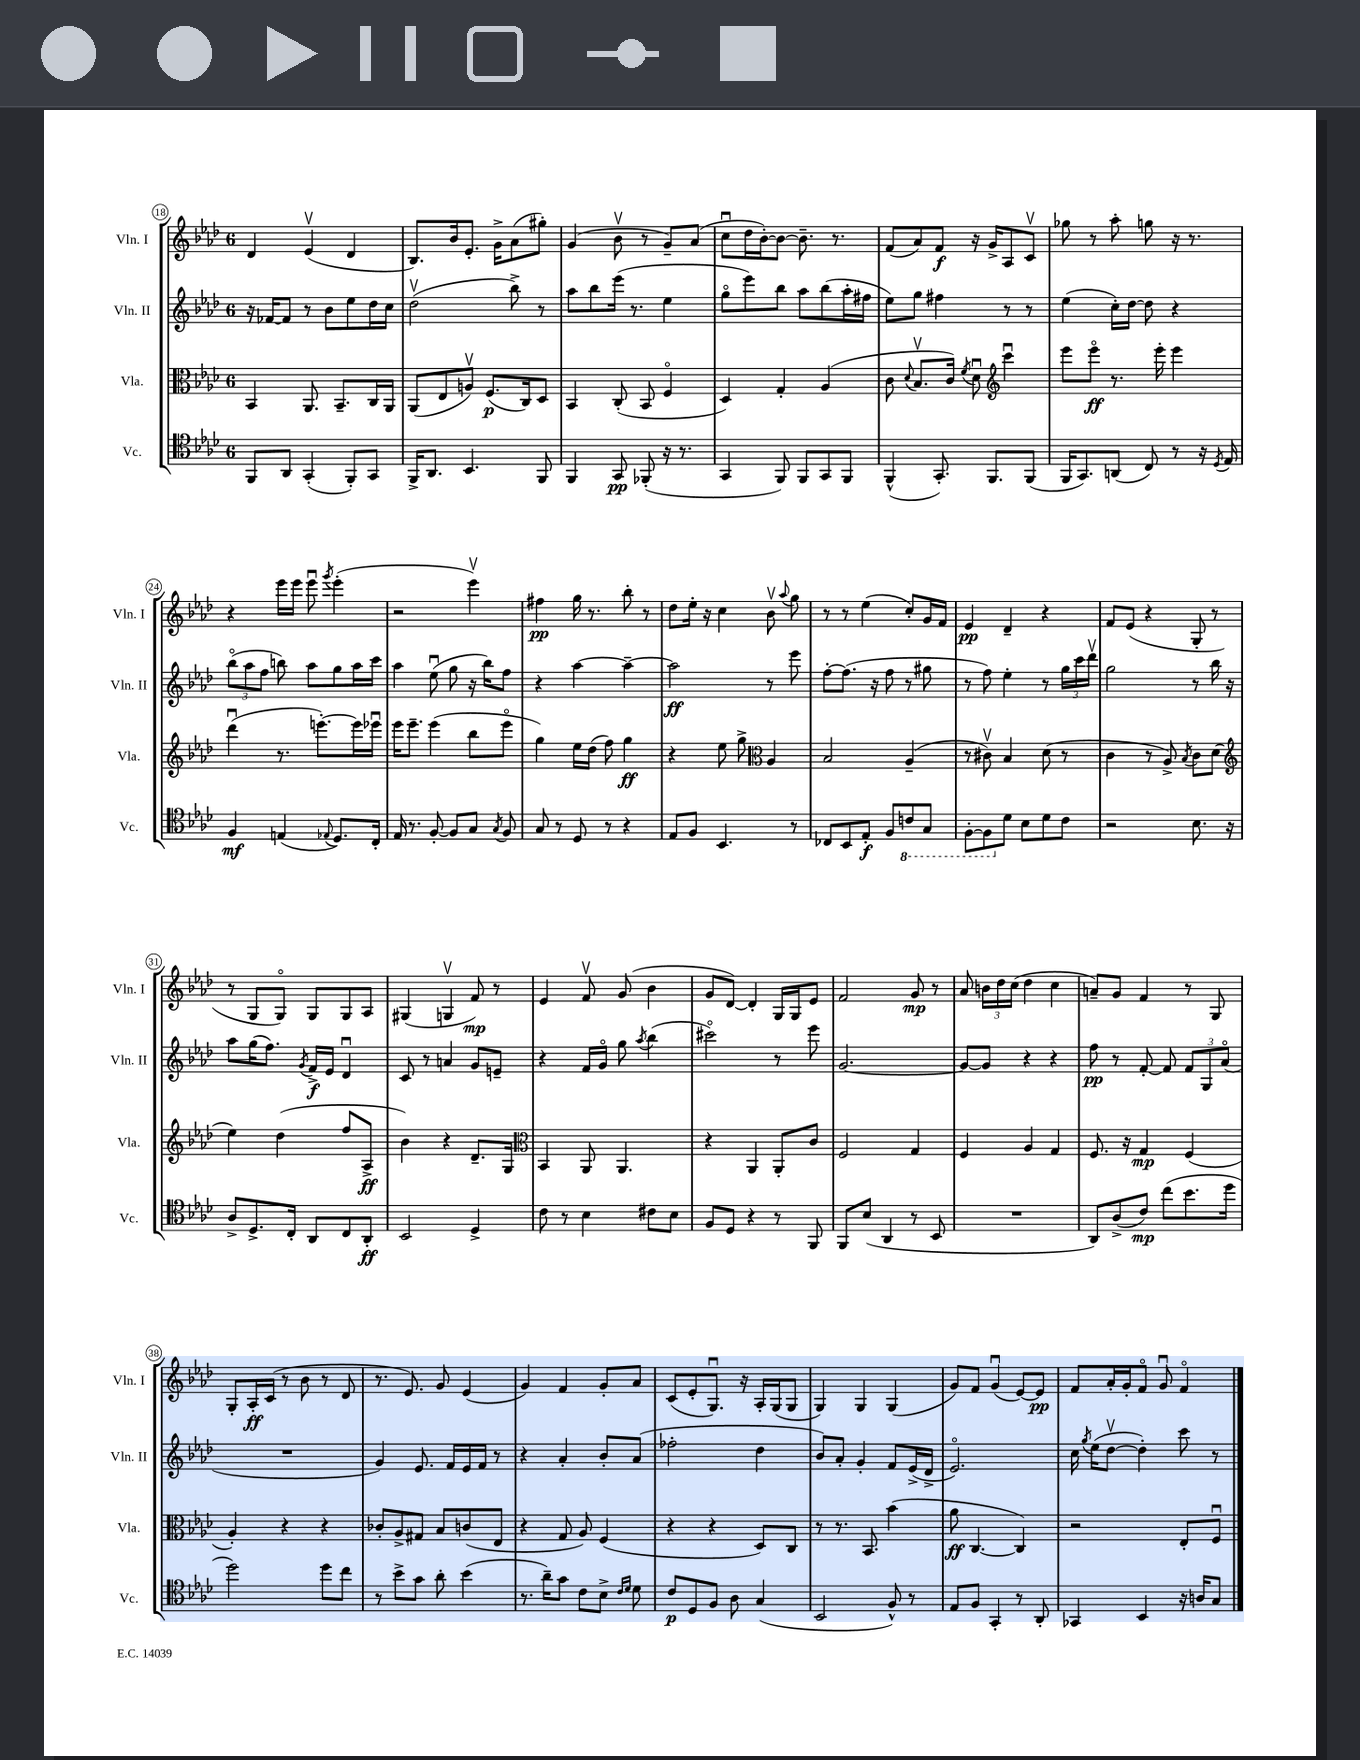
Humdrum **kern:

**kern	**kern	**kern	**kern
*staff4	*staff3	*staff2	*staff1
*clefC4	*clefC3	*clefG2	*clefG2
*k[b-e-a-d-]	*k[b-e-a-d-]	*k[b-e-a-d-]	*k[b-e-a-d-]
*M6/8	*M6/8	*M6/8	*M6/8
8FF/L	4BB-/	16r	4d-/
.	.	[16f-/LK	.
8AA-/J	.	8f-/]J	.
(4GG'/	8.AA-/	8r	(4e-v/
.	.	8b-\L	.
.	8.BB-~/L	.	.
8FF'/L)	.	8ee-\	4d-/
8GG/J	16C/L	16dd-\L	.
.	16AA-/JJ	16cc\JJ	.
=	=	=	=
16FF^/LK	(8AA-/L	(2dd-v\	8.B-/L)
8.AA-/J	.	.	.
.	8E-/	.	.
.	.	.	16b-/k
4.BB-/	8Av/J)	.	8.e-'/J
.	(8.F/L	.	.
.	.	.	16g^\LK
.	.	8bb-^\)	(8a-\
.	16C/k)	.	.
8FF/	8D-/J	8r	8gg#'\J)
=	=	=	=
4FF/	4BB-/	8aa-\L	(4g/
.	.	8bb-\	.
8GG/	(8C'/	(16eee-\Jk	8b-v\
.	.	8.r	.
(8FF-'/	8BB-/	.	8r
16r	4Fo/	4ee-\	8g~/L)
8.r	.	.	.
.	.	.	(8a-/J
=	=	=	=
4GG/	4D-/)	8ggo\L	8ccu\L
.	.	8eee-\)	16dd-\L
.	.	.	[16b-'\J)
8FF/)	4G'/	8bb-\J	8b-\_J
8FF/L	.	8aa-\L	8.b-~\]
8GG/	(4A-/	(8bb-\	.
.	.	.	8.r
8FF/J	.	16aa-'\L	.
.	.	16ff#\JJ	.
=	=	=	=
(4FF^^/	8c\	8ee-\L)	(8f/L
.	8qqd-/	.	.
.	8.B-v/L	8gg\J	8a-/)
8.GG'/)	.	4ff#\	8f/J
.	16c/Jk)	.	.
.	8qf/	.	.
.	8d-u\	.	16r
8.FF/L	.	.	16g^/LK
*	*clefG2	*	*
.	4cccu\	8r	8A-/
(8FF/J	.	8r	8cv/J
=	=	=	=
16FF/LK	8eee-\L	(4ee-\	8gg-\
8.GG/)	.	.	.
.	8eee-o\J	.	8r
(8AA/J	8.r	16cc'\LL)	8aa-'\
.	.	[16dd-\JJ	.
8C/)	.	8dd-\]	8gg\
.	16eee-'\	.	.
8r	4eee-\	4r	16r
.	.	.	8.r
16r	.	.	.
8qD-/	.	.	.
16E-/	.	.	.
=	=	=	=
4F/	(4ddd-u\	(12bb-o\L	4r
.	.	12aa-\	.
.	.	12ff\J	.
(4E/	8.r	8bb\)	16eee-\LL
.	.	.	16eee-\JJ
.	.	8aa-\L	8eee-u\
.	[8.eee'\L)	.	.
8qqE-/	.	.	8qggg/
8.D-/L)	.	8gg\	(4eee-'\
.	16eee\]L	16aa-\L	.
16C'/Jk	16eee-u\JJ	16ccc\JJ	.
=	=	=	=
16E-/	16eee-\LK	4aa-\	2r
8.r	8.eee-~\J	.	.
[8F'/	(4eee-\	(8ee-u\	.
8F/]L	.	8gg\	.
8G/J	8bb-\L	16r	4eee-v\)
.	.	16bb-\LK)	.
8qG/	.	.	.
8F/	8eee-o\J	8ff\J	.
=	=	=	=
8G/	4gg\)	4r	4ff#\
8r	.	.	.
8D-/	16ee-\LL	[4aa-\	16gg\
.	(16dd-\JJ	.	8.r
8r	8ff\)	.	.
4r	4gg\	4aa-~\_	8bb-'\
.	.	.	8r
=	=	=	=
8E-/L	4r	2aa-\]	8dd-\L
8F/J	.	.	16ee-'\Jk
.	.	.	16r
4.BB-/	8ee-\	.	4cc\
.	8gg^\	.	.
*	*clefC3	*	*
.	4A-/	8r	8b-v\
.	.	.	8qqaa-/
8r	.	8eee-\	8gg\
=	=	=	=
8C-/L	2B-/	[8ff'\L	8r
8BB-/	.	(8.ff\]J	8r
8E-'/J	.	.	(4ee-\
.	.	16r	.
8F/L	.	8ff\	.
8C/	(4A-~/	8r	8cc'/L)
8GG/J	.	8gg#\	16g/L
.	.	.	16f/JJ
=	=	=	=
[8FF'\L	8r	8r	4e-/
8FF\]	8c#v\)	8ff\)	.
8d-\J	4B-/	4ee-'\	4d-~/
8B-\L	.	.	.
8d-\	(8d-\	8r	4r
8c\J	8r	24gg\LL	.
.	.	24ccc\	.
.	.	24ddd-v\JJ	.
=	=	=	=
2r	4c\	2gg\	8f/L
.	.	.	(8e-/J
.	8r	.	4r
.	8A-^/)	.	.
.	8qB-/	.	.
8.B-\	8c\L	8r	8G'/
.	(8d-\J	16bb-\	8r
16r	.	16r	.
=	=	=	=
*	*clefG2	*	*
8A-^/L	4ee-\)	8aa-\L	8r
8.D-^/	.	(16gg\K	8G/L
.	.	8.ff\J)	.
.	(4dd-\	.	8Go/J)
16C'/Jk	.	.	.
.	.	8qg/	.
8AA-/L	.	16f^/LL	8G/L
.	.	16e-/JJ	.
8C/	8ff/L	4d-u/	8G/
8AA-'/J	8A-^/J	.	8A-/J
=	=	=	=
2BB-/	4b-\)	8c/	(4G#/
.	.	8r	.
.	4r	4a/	4Gv/
4D-^/	8.d-~/L	8g/L	8f/)
.	.	8e~/J	8r
.	16G/Jk	.	.
=	=	=	=
*	*clefC3	*	*
8c\	4BB-/	4r	4e-/
8r	.	.	.
4B-\	8AA-/	16f/LL	8fv/
.	.	16go/JJ	.
.	4.AA-/	8gg\	(8g/
.	.	8qaa-/	.
8c#\L	.	(4bb-\	4b-\
8B-\J	.	.	.
=	=	=	=
8F/L	4r	2ccc#o\)	8g/L
8D-/J	.	.	[8d-/J)
4r	4AA-/	.	4d-'/]
8r	8AA-'/L	8r	16G/LL
.	.	.	16G/J
8FF/	8c/J	8eee-\	8e-/J
=	=	=	=
8FF/L	2F/	[2.g/	2f/
(8B-/J	.	.	.
4AA-/	.	.	.
8r	4G/	.	8g/
8BB-/	.	.	8r
=	=	=	=
2.r	4F/	8g/_L	8a-/
.	.	8g/]J	24b\LL
.	.	.	24dd-\
.	.	.	(24cc\JJ
.	4A-/	4r	4dd-\
.	4G/	4r	4cc\
=	=	=	=
8AA-/L)	8.F/	8ff\	8a~/L)
(8A-^/	.	8r	8g/J
.	16r	.	.
8c/J)	4G/	[8f'/	4f/
(8cc\L	.	8f/]	.
8.b-\	(4F/	12f/L	8r
.	.	12G/	.
.	.	.	8G/
.	.	(12a-o/J	.
16dd-\Jk	.	.	.
=	=	=	=
2dd-\)	4A-'/)	2.r	8G'/L
.	.	.	16A-'/L
.	.	.	(16c/JJ
.	4r	.	8r
.	.	.	8b-\
8dd-\L	4r	.	8r
8cc\J	.	.	8d-/
=	=	=	=
8r	8c-'/L	4g/)	8.r
8b-^\L	8A-^/	.	.
.	.	.	8.e-/)
8g\J	8G#/J	8.e-/	.
8a-'\	8B-/L	.	8g/
.	.	16f/LL	.
(4b-\	(8c/	16e-/	(4e-/
.	.	16f/JJ	.
.	8E-/J	8r	.
=	=	=	=
8.r	4r	4r	4g/)
16a-~\LK)	.	.	.
8g\J	8G/	4a-'/	4f/
8c\L	8A-/)	.	.
8B-^\J	(4F/	8b-'/L	8g'/L
16qqc/LL	.	.	.
16qqd-/JJ	.	.	.
8d-\	.	(8a-/J	8a-/J
=	=	=	=
8c/L	4r	2ff-'\	(8c/L
8D-/	.	.	8e-'/
8F/J	4r	.	8.Gu/J)
8A-\	.	.	.
.	.	.	16r
(4G/	8D-/L)	4dd-\	16A-'/LL
.	.	.	(16G/J
.	8C/J	.	8G/J
=	=	=	=
2BB-/	8r	8b-/L)	4G/)
.	8.r	8a-'/J	.
.	.	4g'/	4G/
.	8.BB-/	.	.
8F^^/)	(4b-\	8f/L	(4G/
8r	.	(16e-^/L	.
.	.	16d-^/JJ	.
=	=	=	=
8E-/L	8a-\	2.e-o/)	8g/L)
8F/J	[4.C/	.	8f/J
4GG'/	.	.	(4gu/
8r	4C/])	.	[8e-/L)
8AA-'/	.	.	8e-/]J
=	=	=	=
4GG-/	2r	16cc\	8f/L
.	.	8qgg/	.
.	.	(16ee-\LK	.
.	.	[8dd-v\J	16a-'/L
.	.	.	16g'/J
4BB-/	.	4dd-'\])	8fo/J
.	.	.	8gu/
16r	8E-'/L	8ccc\	4fo/
16A/LK	.	.	.
8G/J	8Fu/J	8r	.
==	==	==	==
*-	*-	*-	*-
